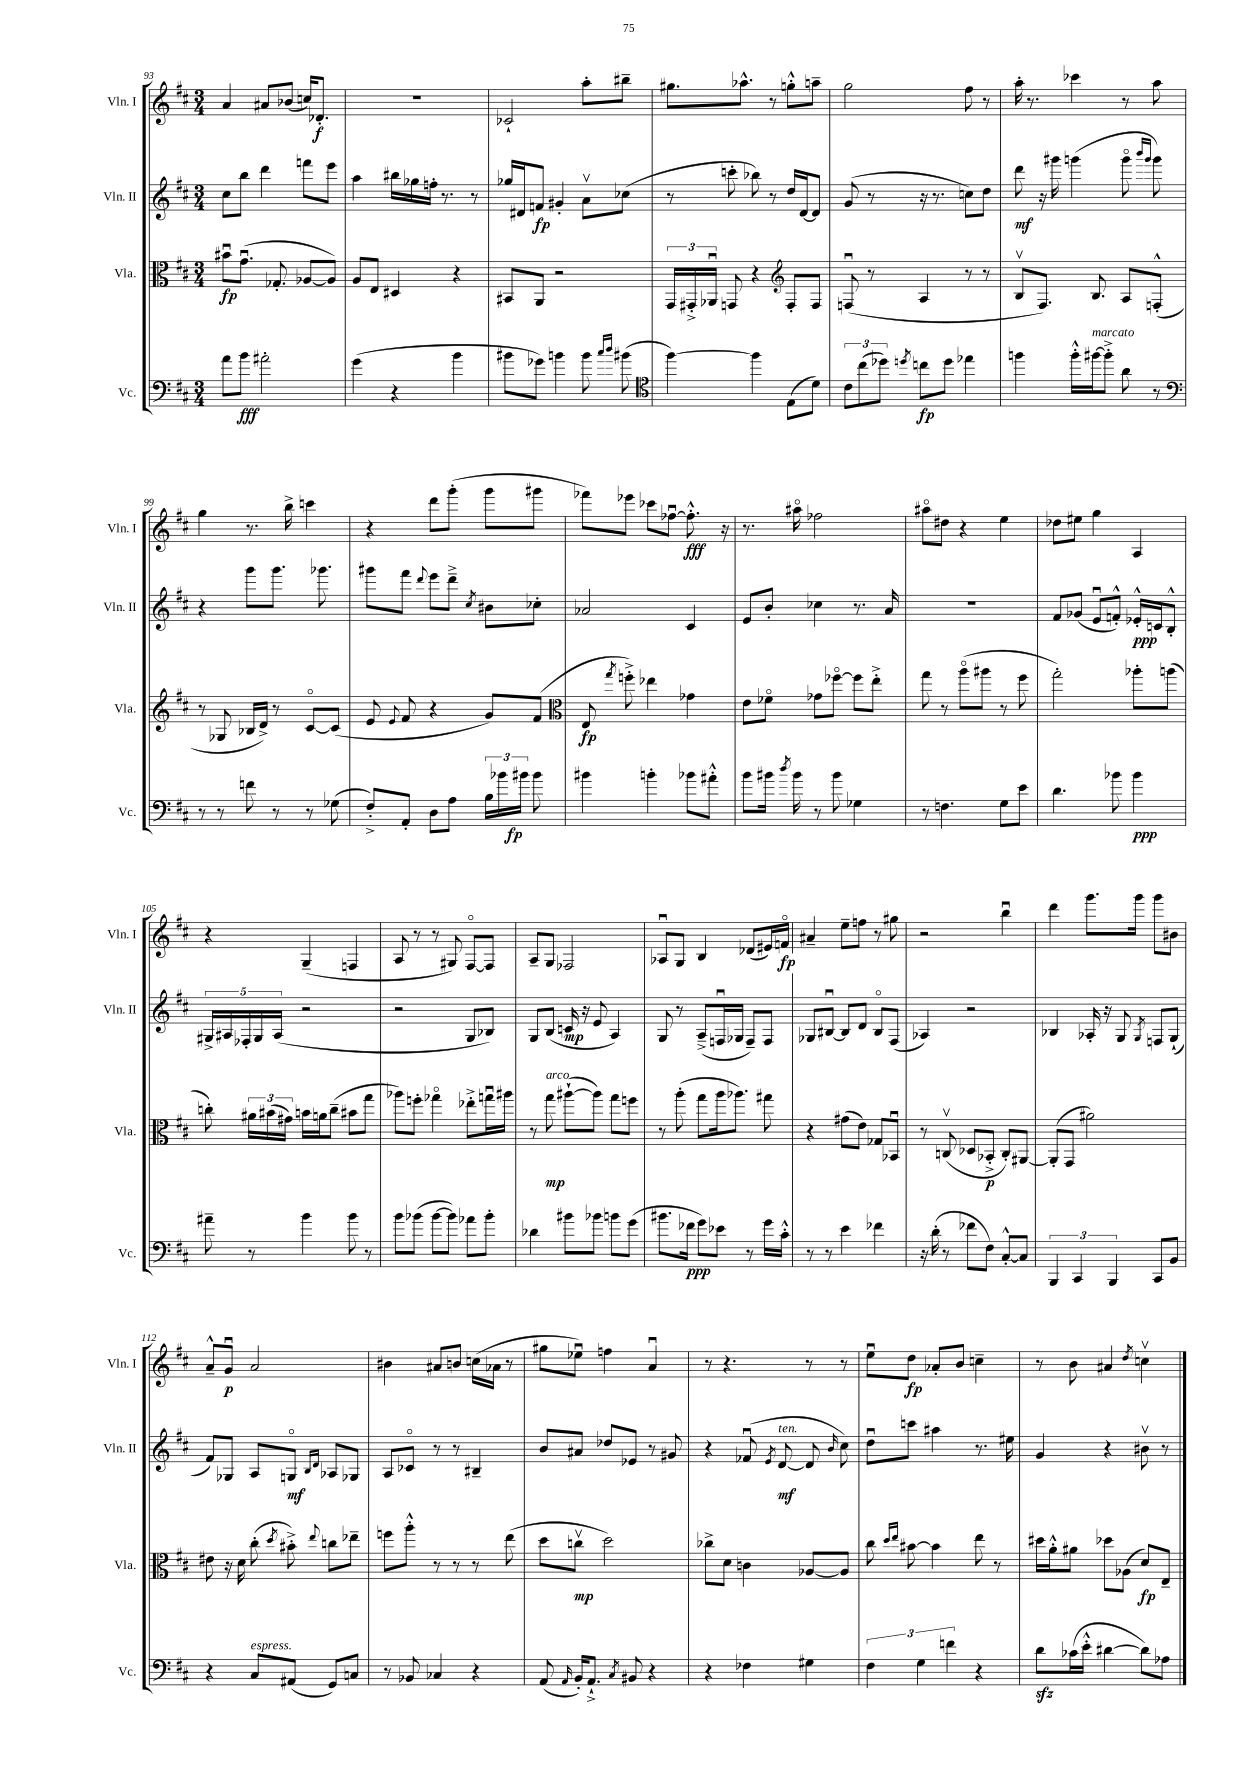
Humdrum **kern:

**kern	**kern	**kern	**kern
*staff4	*staff3	*staff2	*staff1
*clefF4	*clefC3	*clefG2	*clefG2
*k[f#c#]	*k[f#c#]	*k[f#c#]	*k[f#c#]
*M3/4	*M3/4	*M3/4	*M3/4
8a	8b#u	8cc#	4a
8b	(8.gu	8bb	.
2a#'	.	4ddd	8a#
.	8.G-'	.	.
.	.	.	(8b-
.	[8A-	8fff	16cc)
.	.	.	8.d-'
.	8A-])	8eee	.
=	=	=	=
(4g	8A	4aa	2.r
.	8E	.	.
4r	4D#	16bb#	.
.	.	16gg-	.
.	.	16ff'	.
.	.	8.r	.
4b	4r	.	.
.	.	8r	.
=	=	=	=
8b#	8BB#	16gg-	2c-`
.	.	16d#	.
8g-)	8AA	8f	.
4b	2r	4g#'	.
8b	.	8av	8aa'
16qqcc#	.	.	.
16qqdd	.	.	.
(8b#	.	(8cc-	8bb#~
=	=	=	=
*clefC4	*	*	*
[4ff#)	24GG	8r	8.gg#
.	24GG#'^	.	.
.	24AA-u	.	.
.	8GG	8ccc'	.
.	.	.	8.aa-^^
4ff#]	4r	8bb-)	.
.	.	8r	8r
*	*clefG2	*	*
(8E	8F#'	16dd	8gg'^^
.	.	[16d	.
8d)	8F#	8d]	8aa~
=	=	=	=
12c#	(8Fu	(8g	2gg
(12cc#	.	.	.
.	8r	8r	.
12dd-)	.	.	.
8qdd	.	.	.
8cc	4A	16r	.
.	.	8.r	.
8dd	.	.	.
4ee-	8r	8cc)	8ff#
.	8r	8dd	8r
=	=	=	=
4ff	8Bv	8ddd	16aa'
.	.	.	8.r
.	8.F#)	16r	.
.	.	16ggg#	.
16ff'^^	.	(4ggg	4ccc-
[16ff#	8.B	.	.
8ff#'^]	.	.	.
8a	8A	8gggo	8r
.	.	16qqbbb	.
.	.	16qqggg	.
8r	(8F'^^	8ggg)	8aa
=	=	=	=
*clefF4	*	*	*
8r	8r	4r	4gg
8r	8G-	.	.
8f	16B-	8ggg	8.r
.	16d^)	.	.
8r	8r	8.ggg	.
.	.	.	16bb^
8r	[8c#o	.	4ccc
.	.	8.ggg-	.
(8G-	(8c#]	.	.
=	=	=	=
8F#'^)	8e	8ggg#	4r
.	8qqe	.	.
8AA'	8f#	8fff#	.
.	.	8qqddd	.
8D	4r	8eee	8ddd
8A	.	8ddd~^	(8ggg'
.	.	8qcc#	.
24B	8g)	8b#	8ggg
24b-	.	.	.
24b#	.	.	.
8b#	(8f#	8cc-'	8ggg#
=	=	=	=
*	*clefC3	*	*
4b#	8E	2a-	8fff-)
.	8qgg	.	.
.	8ff'^)	.	8eee-
4b'	4ee-	.	8ccc-
.	.	.	[8ff-u
8b-	4g-	4c#	8.ff-'^^]
8a#'^^	.	.	.
.	.	.	16r
=	=	=	=
8b	8e	8e	8.r
16b#	8f-o	8b'	.
8qdd	.	.	.
16b#	.	.	16aa#o
8r	8g-	4cc-	2ff-
8b#	[8ff-o	.	.
4G-	8ff-]	8.r	.
.	8ee'^	.	.
.	.	16a	.
=	=	=	=
8r	8gg	2.r	8aa#o
4.F	8r	.	8dd#
.	(8aao	.	4r
.	8aa#	.	.
8G	8r	.	4ee
8e	8ff#	.	.
=	=	=	=
4.d	2gg')	8f#	8dd-
.	.	(8g-	8ee#
.	.	8eu	4gg
8b-	.	8f'^^)	.
4b-	8aa-'	16e-'^^	4A
.	.	16c	.
.	(8aa	8B'^^	.
=	=	=	=
8a#~	8cc')	20G#^	4r
.	.	20A#	.
.	.	20F-'	.
8r	24a#	.	.
.	.	20G#	.
.	(24b#	.	.
.	.	(20A#	.
.	24g#)	.	.
4b	16b	2r	(4G~
.	16a	.	.
.	(8cc~	.	.
8b	8b#	.	4F
8r	8gg	.	.
=	=	=	=
8b	8aa-)	2r	8A
(8b-	8ff'	.	8r
[8b-	4gg-o	.	8r
8b-])	.	.	8G#)
8a-	8ee-'^	8G	[8F#o
8b-'	16ggu	8B-)	8F#]
.	16aa#	.	.
=	=	=	=
4d-	8r	8G	8A~
.	8gg	(8B	8G
8b#	([8aa#`	16c	2F-
.	.	16r	.
8b-	8aa#])	8e	.
8b	8gg	4A)	.
(8g	8ff	.	.
=	=	=	=
8.b#	8r	8G	8A-u
.	(8aa'	8r	8G
16f-	.	.	.
8g)	8gg	(8A~^	4B
8e-	16aa	16Fu	.
.	8.aa-)	16G-	.
8r	.	8F~)	(8d-
16g	8gg#	8F	16e#)
16c#'^^	.	.	16fo
=	=	=	=
8r	4r	8G-	4a#~
8r	.	[8B#u	.
4e	(8g#	8B#]	8ee~
.	8e)	8d	8ff
4f-	8G-	8B#o	8r
.	8BB-u	(8F#	8gg#
=	=	=	=
16r	8r	4A-)	2r
(16d'	.	.	.
8r	(8Cv	.	.
8f-	8D-	2r	.
8F#)	8BB-'^	.	.
[8C#'^^	8C')	.	4bbu
8C#]	[8AA#	.	.
=	=	=	=
6BBB	(8AA#']	4B-	4ddd
.	8GG	.	.
6CC#	.	.	.
.	2a#)	16A-'	8.ggg
.	.	16r	.
6BBB	.	.	.
.	.	8G	.
.	.	.	16ggg
.	.	8qG	.
8CC#	.	8F	8ggg
8BB	.	(8G`	8b#
=	=	=	=
4r	8e#	8f#)	8a~^^
.	16r	8G-	8gu
.	16d	.	.
8C#	(8cc#'	8A	2a
.	8qdd	.	.
(8AA#	8b#'^)	8Go	.
.	.	16qqB	.
.	8qqee	16qqd	.
8GG)	8cc	8A-	.
8C	8ee-~	8G-	.
=	=	=	=
8r	8ff	8A	4b#
8BB-	8aa'^^	8c-o	.
4C-	8r	8r	8a#
.	8r	8r	8b
4r	8r	4B#~	(16cc
.	.	.	16a-
.	(8ee	.	8r
=	=	=	=
(8AA	8dd	8b	8gg#
16qqAA	.	.	.
16BB')	8ccv	8a#	8ee-u)
8.AA`^	.	.	.
.	2dd)	8dd-	4ff
8qC#	.	.	.
8BB#	.	8e-	.
4r	.	8r	4au
.	.	8g#	.
=	=	=	=
4r	8cc-^	4r	8r
.	8d	.	4.r
4F-	4c	(8f-u	.
.	.	8qe	.
.	.	[8d	.
4G#	[8A-	8d]	8r
.	.	16qqb	.
.	8A-]	8cc#)	8r
=	=	=	=
6F#	8cc#	8ddu	8eeu
.	16qqdd	.	.
.	16qqee	.	.
.	[8b#	8ccc	8dd
6G	.	.	.
.	4b#]	4aa#	8a-'
6f	.	.	.
.	.	.	8b
4r	8ee	8.r	4cc~
.	8r	.	.
.	.	16ee#	.
=	=	=	=
8d	16dd#	4g	8r
.	16a'^^	.	.
(16c-	8a#	.	8b
16e'^^	.	.	.
[4d#	8dd-	4r	4a#
.	(8A-	.	.
.	.	.	8qdd
8d#])	8d)	8b#v	4ccv
8A-	8E~	8r	.
==	==	==	==
*-	*-	*-	*-
